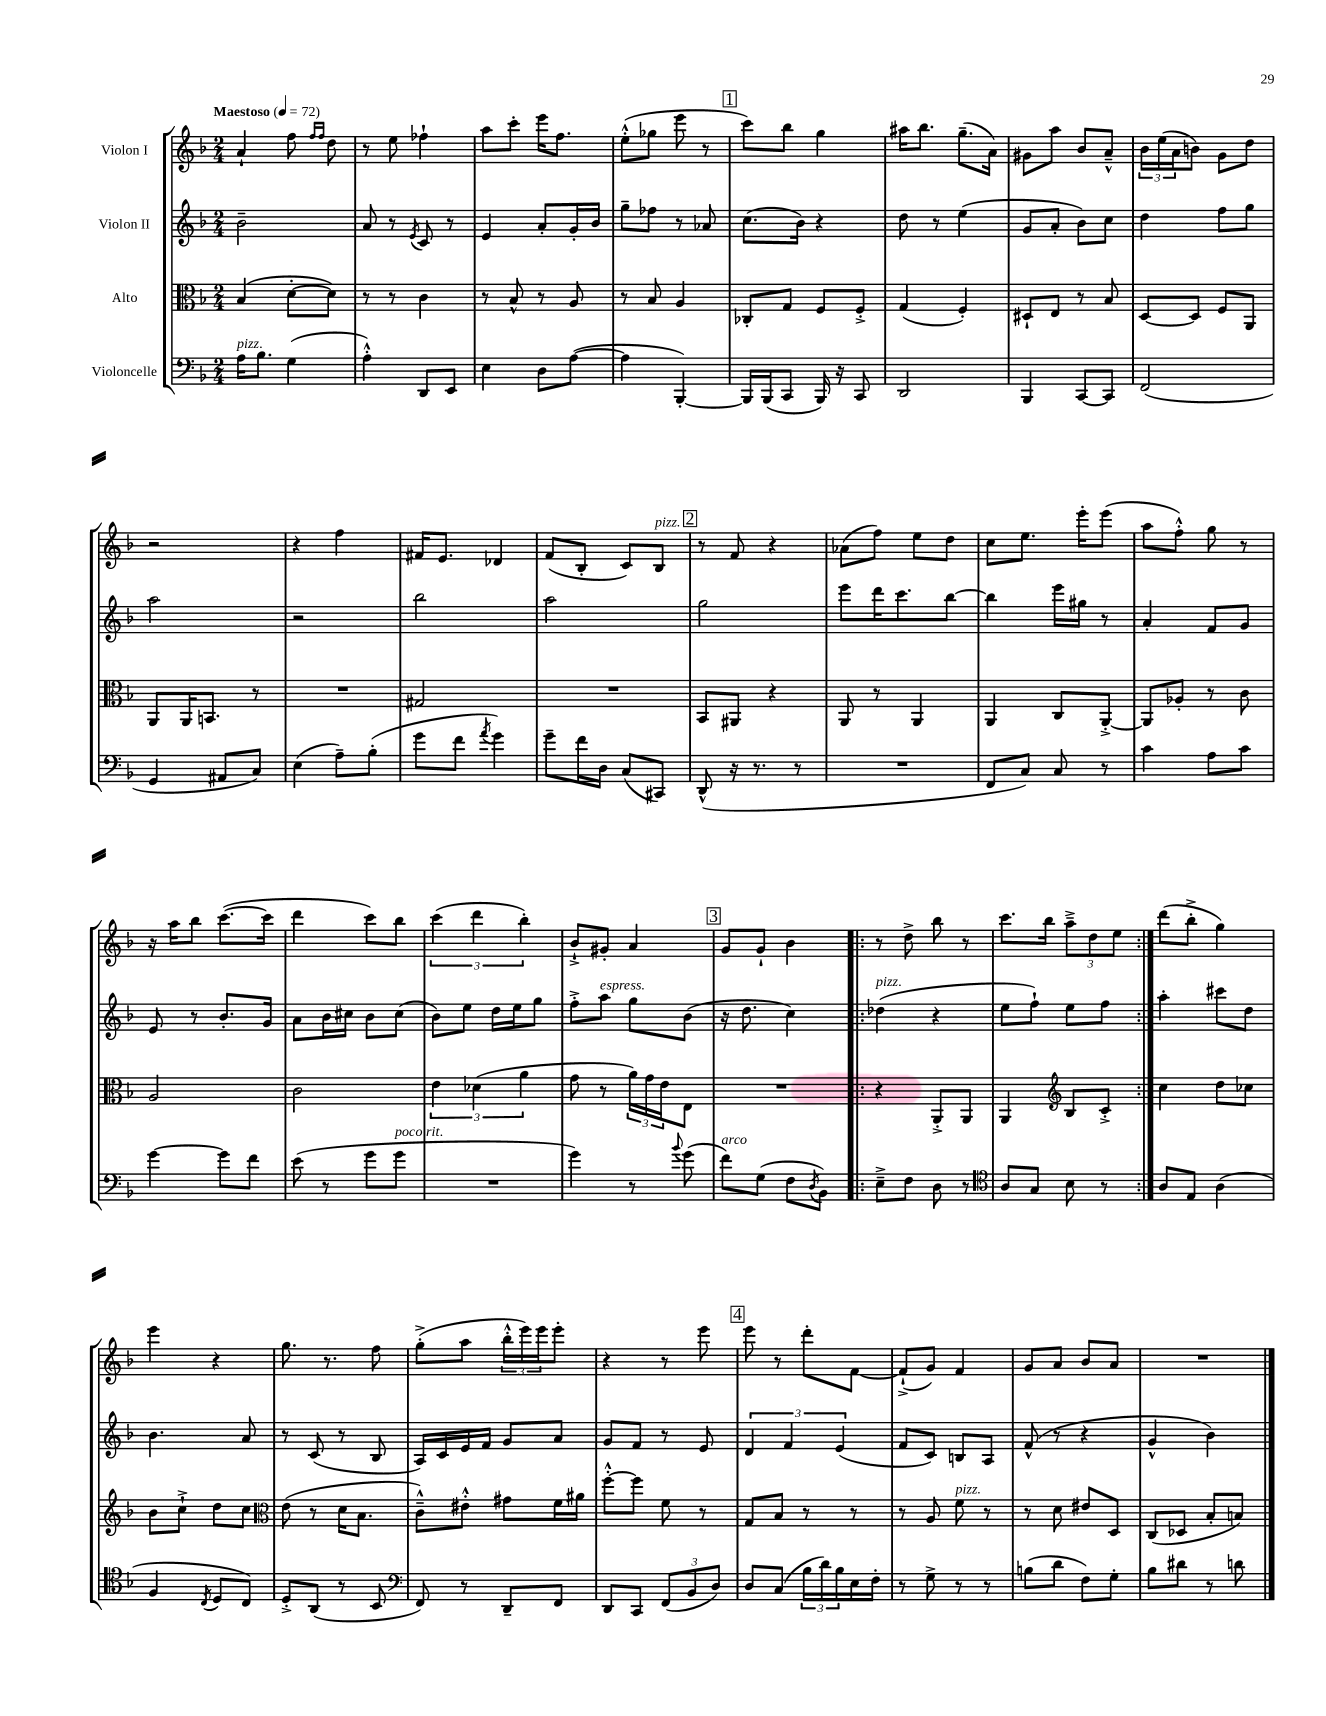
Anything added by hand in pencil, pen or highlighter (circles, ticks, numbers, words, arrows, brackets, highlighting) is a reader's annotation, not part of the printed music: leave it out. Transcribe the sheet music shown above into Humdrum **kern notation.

**kern	**kern	**kern	**kern
*part4	*part3	*part2	*part1
*staff4	*staff3	*staff2	*staff1
*I"Violoncelle	*I"Alto	*I"Violon II	*I"Violon I
*clefF4	*clefC3	*clefG2	*clefG2
*k[b-]	*k[b-]	*k[b-]	*k[b-]
*M2/4	*M2/4	*M2/4	*M2/4
*MM72	*MM72	*MM72	*MM72
=1	=1	=1	=1
!	!	!	!LO:TX:a:B:t=Maestoso
!LO:TX:a:i:t=pizz.	!	!	!
16A\KL	(4B-/	2b-~\	4a`/
8.B-\J	.	.	.
(4G\	[8d'\L	.	8ff\
.	.	.	16qqff/LL
.	.	.	16qqff/JJ
.	8d\J])	.	8dd\
=2	=2	=2	=2
4A'^^\)	8r	8a/	8r
.	8r	8r	8ee\
.	.	8qe/	.
8DD/L	4c\	8c/	4ff-X`\
8EE/J	.	8r	.
=3	=3	=3	=3
4E\	8r	4e/	8aa\L
.	8B-^^/	.	8ccc'\J
8D\L	8r	8a'/L	16eee\KL
.	.	.	8.ff\J
([8A\J	8A/	16g'/L	.
.	.	16b-/JJ	.
=4	=4	=4	=4
4A\]	8r	8gg~\L	(8ee'^^\L
.	8B-/	8ff-X\J	8gg-X\J
[4BBB-'/)	4A/	8r	8eee\
.	.	8a-X/	8r
!!LO:REH:place=s1:t=1
=5	=5	=5	=5
16BBB-/LL]	8C-X'/L	(8.cc\L	8ccc\L)
(16BBB-/J	.	.	.
8CC/J	8G/J	.	8bb-\J
.	.	16b-\Jk)	.
16BBB-/)	8F/L	4r	4gg\
16r	.	.	.
8CC/	8F'^/J	.	.
=6	=6	=6	=6
2DD/	(4G/	8dd\	16aa#X\KL
.	.	.	8.bb-\J
.	.	8r	.
.	4F'/)	(4ee\	(8.gg~\L
.	.	.	16a\Jk)
=7	=7	=7	=7
4BBB-/	8D#X`/L	8g/L	8g#X\L
.	8E/J	8a'/J	8aa\J
[8CC/L	8r	8b-\L)	8b-/L
8CC/J]	8B-/	8cc\J	8a~^^/J
=8	=8	=8	=8
(2FF/	[8D/L	4dd\	24b-\LL
.	.	.	(24ee\
.	.	.	24a\J
.	8D/J]	.	8bn\J)
.	8F/L	8ff\L	8g\L
.	8AA/J	8gg\J	8dd\J
!!LO:LB:g=z
=9	=9	=9	=9
4GG/	8AA/L	2aa\	2r
.	16AA/K	.	.
.	8.BBn/J	.	.
8AA#X/L	.	.	.
8C/J)	8r	.	.
=10	=10	=10	=10
(4E\	2r	2r	4r
8A~\L)	.	.	4ff\
(8B-'\J	.	.	.
=11	=11	=11	=11
8g\L	2G#X/	2bb-\	16f#X/KL
.	.	.	8.e/J
8f\J	.	.	.
8qa/	.	.	.
4g\)	.	.	4d-X/
=12	=12	=12	=12
8g~\L	2r	2aa\	(8f/L
16f\L	.	.	8B-'/J
16D\JJ	.	.	.
(8C/L	.	.	8c/L)
!	!	!	!LO:TX:a:i:t=pizz.
8CC#X/J)	.	.	8B-/J
!!LO:REH:place=s1:t=2
=13	=13	=13	=13
(8DD^^/	8BB-/L	2gg\	8r
16r	8AA#X/J	.	8f/
8.r	.	.	.
.	4r	.	4r
8r	.	.	.
=14	=14	=14	=14
2r	8AA/	8eee\L	(8a-X\L
.	8r	16ddd\K	8ff\J)
.	.	8.ccc\	.
.	4AA/	.	8ee\L
.	.	[8bb-\J	8dd\J
=15	=15	=15	=15
8FF/L	4AA/	4bb-\]	8cc\L
8C/J)	.	.	8.ee\J
8C/	8C/L	16eee\LL	.
.	.	16gg#X\JJ	16eee'\KL
8r	[8AA'^/J	8r	(8eee\J
=16	=16	=16	=16
4c\	8AA/L]	4a'/	8aa\L
.	8A-X'/J	.	8ff'^^\J)
8A\L	8r	8f/L	8gg\
8c\J	8c\	8g/J	8r
!!LO:LB:g=z
=17	=17	=17	=17
[4g\	2A/	8e/	16r
.	.	.	16aa\KL
.	.	8r	8bb-\J
8g\L]	.	8.b-'/L	([8.ccc\L
8f\J	.	.	.
.	.	16g/Jk	16ccc\Jk]
=18	=18	=18	=18
(8e\	2c\	8a\L	4ddd\
8r	.	16b-\L	.
.	.	16cc#X\JJ	.
8g\L	.	8b-\L	8ccc\L)
!LO:TX:a:i:t=poco rit.	!	!	!
8g\J	.	(8cc#\J	8bb-\J
=19	=19	=19	=19
2r	6e\	8b-\L)	(6ccc\
.	.	8ee\J	.
.	(6d-X\	.	6ddd\
.	.	16dd\LL	.
.	.	16ee\J	.
.	6a\	.	6bb-'\)
.	.	8gg\J	.
=20	=20	=20	=20
4g\)	8g\	8ff'^\L	8b-`^/L
!	!	!LO:TX:a:i:t=espress.	!
.	8r	8aa\J	8g#X'/J
8r	24a\LL)	8gg\L	4a/
.	24g\	.	.
.	24e\J	.	.
8qqb-/	.	.	.
(8g\	8E\J	(8b-\J	.
!!LO:REH:place=s1:t=3
=21	=21	=21	=21
!LO:TX:a:i:t=arco	!	!	!
8f\L)	2r	16r	8g/L
.	.	8.dd\	.
(8G\J	.	.	8g`/J
8F\L	.	4cc\)	4b-\
8qD/	.	.	.
8BB-\J)	.	.	.
=22!|:	=22!|:	=22!|:	=22!|:
!	!	!LO:TX:a:i:t=pizz.	!
8E~^\L	4r	(4dd-X\	8r
8F\J	.	.	8dd^\
8D\	8AA'^/L	4r	8bb-\
8r	8AA/J	.	8r
=23	=23	=23	=23
*clefC4	*	*	*
8A/L	4AA/	8ee\L	8.ccc\L
8G/J	.	8ff`\J)	.
.	.	.	16bb-\Jk
*	*clefG2	*	*
8B-\	8B-/L	8ee\L	12aa~^\L
.	.	.	12dd\
8r	8c'^/J	8ff\J	.
.	.	.	12ee\J
=24:|!	=24:|!	=24:|!	=24:|!
8A/L	4cc\	4aa'\	(8ddd\L
8E/J	.	.	8bb-'^\J
(4A\	8dd\L	8ccc#X\L	4gg\)
.	8cc-X\J	8dd\J	.
!!LO:LB:g=z
=25	=25	=25	=25
4F/	8b-\L	4.b-\	4eee\
.	8cc`^\J	.	.
8qC/	.	.	.
8D/L	8dd\L	.	4r
8C/J)	8cc\J	8a/	.
=26	=26	=26	=26
*	*clefC3	*	*
8D'^/L	(8e\	8r	8.gg\
(8AA/J	8r	(8c/	.
.	.	.	8.r
8r	16d\KL	8r	.
.	8.B-\J	.	.
8BB-/	.	8B-/	8ff\
=27	=27	=27	=27
*clefF4	*	*	*
8FF/)	8c~^^\L)	16A/LL)	(8gg'^\L
.	.	16c/	.
8r	8e#X'^^\J	16e/	8aa\J
.	.	16f/JJ	.
8DD~/L	8g#X\L	8g/L	24bb-'^^\LL
.	.	.	24eee\)
.	.	.	24eee\J
8FF/J	16f\L	8a/J	8eee'\J
.	16a#X\JJ	.	.
=28	=28	=28	=28
8DD/L	[8ff'^^\L	8g/L	4r
8CC/J	8ff\J]	8f/J	.
(12FF/L	8f\	8r	8r
12BB-/	.	.	.
.	8r	8e/	8eee\
12D/J)	.	.	.
!!LO:REH:place=s1:t=4
=29	=29	=29	=29
8D/L	8G/L	6d/	8eee\
(8C/J	8B-/J	.	8r
.	.	6f/	.
24B-\LL	8r	.	8ddd'\L
24d\)	.	.	.
24B-\	.	(6e/	.
16E\	8r	.	[8f\J
16F'\JJ	.	.	.
=30	=30	=30	=30
8r	8r	8f/L	(8f`^/L]
8G^\	8A/	8c/J)	8g/J)
!	!LO:TX:a:i:t=pizz.	!	!
8r	8f\	8Bn/L	4f/
8r	8r	8A/J	.
=31	=31	=31	=31
(8Bn\L	8r	(8f^^/	8g/L
8d\J	8d\	8r	8a/J
8F\L)	8e#X/L	4r	8b-/L
8G'\J	8D/J	.	8a/J
=32	=32	=32	=32
8B-\L	(8C/L	4g^^/	2r
8d#X\J	8D-X/J	.	.
8r	8B-'/L	4b-\)	.
8dn\	8Bn/J)	.	.
==	==	==	==
*-	*-	*-	*-
